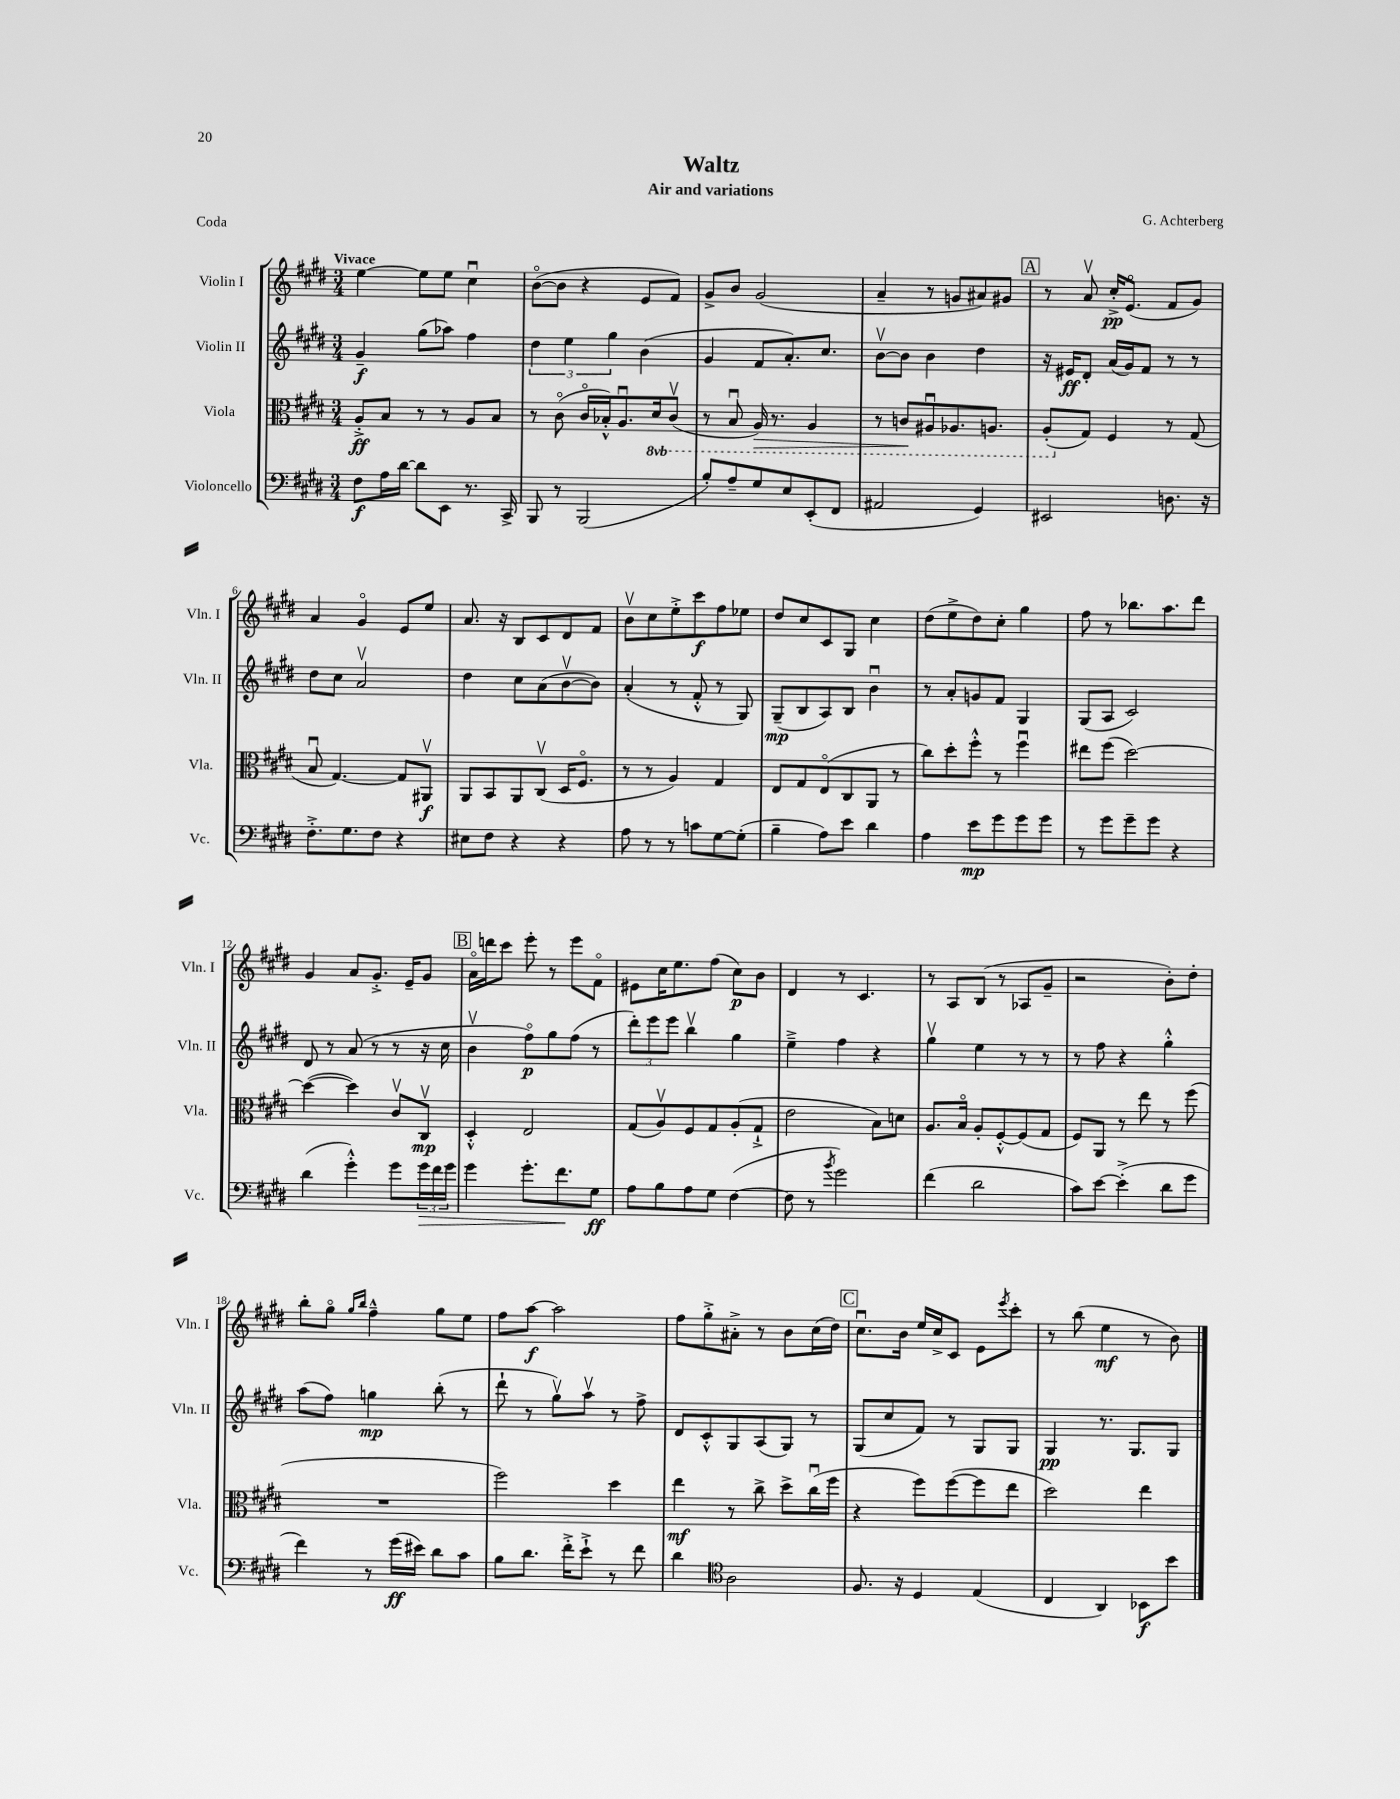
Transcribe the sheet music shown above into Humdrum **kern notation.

**kern	**dynam	**kern	**dynam	**kern	**dynam	**kern	**dynam
*part4	*part4	*part3	*part3	*part2	*part2	*part1	*part1
*staff4	*staff4	*staff3	*staff3	*staff2	*staff2	*staff1	*staff1
*I"Violoncello	*	*I"Viola	*	*I"Violin II	*	*I"Violin I	*
*I'Vc.	*	*I'Vla.	*	*I'Vln. II	*	*I'Vln. I	*
*clefF4	*	*clefC3	*	*clefG2	*	*clefG2	*
*k[f#c#g#d#]	*	*k[f#c#g#d#]	*	*k[f#c#g#d#]	*	*k[f#c#g#d#]	*
*M3/4	*	*M3/4	*	*M3/4	*	*M3/4	*
=1	=1	=1	=1	=1	=1	=1	=1
!	!	!	!	!	!	!LO:TX:a:B:t=Vivace	!
8F#\L	f	8A'^/L	ff	4g#~/	f	[4ee\	.
16A\L	.	8B/J	.	.	.	.	.
[16d#\JJ	.	.	.	.	.	.	.
8d#\L]	.	8r	.	(8gg#\L	.	8ee\L]	.
8EE\J	.	8r	.	8aa-X\J)	.	8ee\J	.
8.r	.	8A/L	.	4ff#\	.	4cc#u\	.
.	.	8B/J	.	.	.	.	.
16CC#^/	.	.	.	.	.	.	.
=2	=2	=2	=2	=2	=2	=2	=2
8BBB/	.	8r	.	6dd#\	.	([8b\L	.
8r	.	(8c#\	.	.	.	8b\J]	.
.	.	.	.	6ee\	.	.	.
(2BBB/	.	16c#/LL	.	.	.	4r	.
.	.	16B-X'^^/J)	.	.	.	.	.
.	.	.	.	6gg#\	.	.	.
.	.	8.Au/	.	.	.	.	.
.	.	.	.	(4b\	.	8e/L	.
*	*	*8ba	*	*	*	*	*
.	.	16D#/k	.	.	.	.	.
.	.	(8C#v/J	.	.	.	8f#/J)	.
=3	=3	=3	=3	=3	=3	=3	=3
8B'/L)	.	8r	.	4g#/	.	8g#^/L	.
8A~/	.	8BBu/	.	.	.	8b/J	.
!	!	!	!LO:HP:b	!	!	!	!
8G#/	.	16AA/)	>	8f#/L	.	(2g#/	.
.	.	8.r	.	.	.	.	.
8E/	.	.	.	8.a'/)	.	.	.
(8EE'/	.	4AA/	.	.	.	.	.
.	.	.	.	8.cc#/J	.	.	.
8FF#/J	.	.	.	.	.	.	.
=4	=4	=4	=4	=4	=4	=4	=4
2AA#X/	.	8r	.	[8bv\L	.	4a~/	.
.	.	8Cn/L	.	8b\J]	.	.	.
.	.	8AA#Xu/	]	4b\	.	8r	.
.	.	8.AA-X/	.	.	.	8gn/L	.
4GG#/)	.	.	.	4dd#\	.	8a#X/)	.
.	.	8.AAn/J	.	.	.	.	.
.	.	.	.	.	.	8g#X/J	.
!!LO:REH:place=s1:t=A
=5	=5	=5	=5	=5	=5	=5	=5
2EE#X/	.	(8AA'/L	.	16r	.	8r	.
.	.	.	.	16e#X/KL	ff	.	.
*	*	*X8ba	*	*	*	*	*
.	.	8G#/J)	.	8d#'/J	.	8av/	.
.	.	4F#/	.	(16a/LL	.	16cc#'^/KL	pp
.	.	.	.	16g#/J)	.	(8.e/J	.
.	.	.	.	8f#/J	.	.	.
8.Dn\	.	8r	.	8r	.	8f#/L	.
.	.	(8G#/	.	8r	.	8g#/J)	.
16r	.	.	.	.	.	.	.
!!LO:LB:g=z
=6	=6	=6	=6	=6	=6	=6	=6
8.F#'^\L	.	8Bu/	.	8dd#\L	.	4a/	.
.	.	[4.G#/)	.	8cc#\J	.	.	.
8.G#\	.	.	.	.	.	.	.
.	.	.	.	2av/	.	4g#/	.
8F#\J	.	.	.	.	.	.	.
4r	.	8G#/L]	.	.	.	8e/L	.
.	.	8AA#Xv/J	f	.	.	8ee/J	.
=7	=7	=7	=7	=7	=7	=7	=7
8E#X\L	.	8AA/L	.	4dd#\	.	8.a/	.
8F#\J	.	8BB/	.	.	.	.	.
.	.	.	.	.	.	16r	.
4r	.	8AA/	.	8cc#\L	.	8B/L	.
.	.	(8C#v/J	.	(8a\	.	8c#/	.
4r	.	16D#/KL	.	[8bv\	.	8d#/	.
.	.	8.F#/J	.	.	.	.	.
.	.	.	.	8b\J])	.	8f#/J	.
=8	=8	=8	=8	=8	=8	=8	=8
8A\	.	8r	.	(4a'/	.	8bv\L	.
8r	.	8r	.	.	.	8cc#\	.
8r	.	4A/)	.	8r	.	8ee'^\	.
8cn\L	.	.	.	8f#'^^/	.	8ccc#\	f
[8G#\	.	4G#/	.	8r	.	8ff#\	.
(8G#'\J]	.	.	.	8G#/)	.	8ee-X\J	.
=9	=9	=9	=9	=9	=9	=9	=9
4B~\	.	8E/L	.	(8G#~/L	mp	8dd#/L	.
.	.	8G#/	.	8B/	.	8cc#/	.
8A\L)	.	(8E/	.	8A/)	.	8c#/	.
8e\J	.	8C#/	.	8B/J	.	8G#/J	.
4d#\	.	8AA/J	.	4bu\	.	4cc#\	.
.	.	8r	.	.	.	.	.
=10	=10	=10	=10	=10	=10	=10	=10
4A\	.	8cc#\L)	.	8r	.	(8dd#\L	.
.	.	8dd#'\	.	8a'/L	.	8ee^\	.
8e\L	mp	8ff#'^^\J	.	8gn/	.	8dd#\)	.
8g#\	.	8r	.	8f#/J	.	8cc#'\J	.
8g#\	.	4ff#u\	.	4G#/	.	4gg#\	.
8g#\J	.	.	.	.	.	.	.
=11	=11	=11	=11	=11	=11	=11	=11
8r	.	8ee#X\L	.	(8G#/L	.	8ff#\	.
8g#\L	.	(8ff#\J	.	8A/J	.	8r	.
8g#~\	.	[2dd#\)	.	2c#/)	.	8.bb-X\L	.
8g#\J	.	.	.	.	.	.	.
.	.	.	.	.	.	8.aa\	.
4r	.	.	.	.	.	.	.
.	.	.	.	.	.	8ddd#\J	.
!!LO:LB:g=z
=12	=12	=12	=12	=12	=12	=12	=12
(4d#\	.	(4dd#\_	.	8d#/	.	4g#/	.
.	.	.	.	8r	.	.	.
4g#'^^\)	.	4dd#\])	.	(8a/	.	8a/L	.
.	.	.	.	8r	.	8.g#'^/J	.
8g#\L	.	8c#v/L	.	8r	.	.	.
.	.	.	.	.	.	16e~/KL	.
!	!LO:HP:b	!	!	!	!	!	!
24g#\L	>	8C#v/J	mp	16r	.	8g#/J	.
24f#\	.	.	.	.	.	.	.
.	.	.	.	16cc#\	.	.	.
24g#\JJ	.	.	.	.	.	.	.
!!LO:REH:place=s1:t=B
=13	=13	=13	=13	=13	=13	=13	=13
4g#\	.	4D#'^^/	.	4bv\	.	16a\LL	.
.	.	.	.	.	.	16dddn\J	.
.	.	.	.	.	.	8ccc#\J	.
8.g#'\L	.	2E/	.	8ff#\L)	p	8eee'\	.
.	.	.	.	8gg#\	.	8r	.
8.f#\	.	.	.	.	.	.	.
.	.	.	.	(8ff#\J	.	8eee\L	.
8G#\J	] ff	.	.	8r	.	8f#\J	.
=14	=14	=14	=14	=14	=14	=14	=14
8A\L	.	(8G#/L	.	12ddd#'\L)	.	8e#X\L	.
.	.	.	.	12eee\	.	.	.
8B\	.	8Av/)	.	.	.	16cc#\K	.
.	.	.	.	12eee\J	.	.	.
.	.	.	.	.	.	8.ee\	.
8A\	.	8F#/	.	4bbv\	.	.	.
8G#\J	.	8G#/	.	.	.	(8ff#\J	.
([4F#\	.	(8A'/	.	4gg#\	.	8cc#\L)	p
.	.	8G#`^/J	.	.	.	8b\J	.
=15	=15	=15	=15	=15	=15	=15	=15
8F#\]	.	2e\	.	4ee~^\	.	4d#/	.
8r	.	.	.	.	.	.	.
8qb/	.	.	.	.	.	.	.
2g#\)	.	.	.	4ff#\	.	8r	.
.	.	.	.	.	.	4.c#/	.
.	.	8B\L)	.	4r	.	.	.
.	.	8dn\J	.	.	.	.	.
=16	=16	=16	=16	=16	=16	=16	=16
(4f#\	.	8.A/L	.	4gg#v\	.	8r	.
.	.	.	.	.	.	8A/L	.
.	.	16B/Jk	.	.	.	.	.
2d#\	.	8A'/L	.	4ee\	.	(8B/J	.
.	.	[8F#'^^/	.	.	.	8r	.
.	.	(8F#/]	.	8r	.	8A-X/L	.
.	.	8G#/J	.	8r	.	8g#~/J	.
=17	=17	=17	=17	=17	=17	=17	=17
8c#\L)	.	8F#/L)	.	8r	.	2r	.
[8e\J	.	8AA/J	.	8ff#\	.	.	.
(4e'^\]	.	8r	.	4r	.	.	.
.	.	8ee\	.	.	.	.	.
8d#\L	.	8r	.	4gg#'^^\	.	8b'\L)	.
8g#\J	.	(8ff#\	.	.	.	8dd#'\J	.
!!LO:LB:g=z
=18	=18	=18	=18	=18	=18	=18	=18
4f#\)	.	2.r	.	(8aa\L	.	8bb'\L	.
.	.	.	.	8ff#\J)	.	8gg#\J	.
.	.	.	.	.	.	16qqgg#/LL	.
.	.	.	.	.	.	16qqbb/JJ	.
8r	.	.	.	4ggn\	mp	4ff#~^^\	.
(16g#\LL	ff	.	.	.	.	.	.
16e#X\JJ)	.	.	.	.	.	.	.
8d#\L	.	.	.	(8bb'\	.	8gg#\L	.
8c#\J	.	.	.	8r	.	8ee\J	.
=19	=19	=19	=19	=19	=19	=19	=19
8B\L	.	2ff#\)	.	8ddd#`\	.	8ff#\L	.
8.d#\J	.	.	.	8r	.	[8aa\J	f
.	.	.	.	8gg#v\L)	.	2aa\]	.
16f#'^\KL	.	.	.	.	.	.	.
8e`^\J	.	.	.	8aav\J	.	.	.
8r	.	4dd#\	.	8r	.	.	.
8f#\	.	.	.	8ff#^\	.	.	.
=20	=20	=20	=20	=20	=20	=20	=20
4d#\	.	4ee\	mf	8d#/L	.	8ff#\L	.
.	.	.	.	8c#'^^/	.	8gg#'^\	.
*clefC4	*	*	*	*	*	*	*
2A\	.	8r	.	8G#/	.	8a#X'^\J	.
.	.	8cc#^\	.	(8A/	.	8r	.
.	.	8dd#^\L	.	8G#/J)	.	8b\L	.
.	.	(16cc#u\L	.	8r	.	(16cc#\L	.
.	.	16ff#\JJ	.	.	.	16dd#\JJ)	.
!!LO:REH:place=s1:t=C
=21	=21	=21	=21	=21	=21	=21	=21
8.F#/	.	4r	.	(8G#/L	.	8.cc#u\L	.
.	.	.	.	8cc#/	.	.	.
16r	.	.	.	.	.	16b\Jk	.
4D#/	.	8ff#\L)	.	8f#/J)	.	16ee/LL	.
.	.	.	.	.	.	16cc#^/J	.
.	.	([8ff#\	.	8r	.	8c#/J	.
(4E/	.	8ff#\]	.	8G#/L	.	8e\L	.
.	.	.	.	.	.	8qeee/	.
.	.	8ee\J	.	8G#/J	.	8ccc#'\J	.
=22	=22	=22	=22	=22	=22	=22	=22
4C#/	.	2dd#\)	.	4G#/	pp	8r	.
.	.	.	.	.	.	(8bb\	.
4AA/)	.	.	.	8.r	.	4ee\	mf
.	.	.	.	8.G#/L	.	.	.
8BB-X\L	f	4ee\	.	.	.	8r	.
8b\J	.	.	.	8G#/J	.	8b\)	.
==	==	==	==	==	==	==	==
*-	*-	*-	*-	*-	*-	*-	*-
